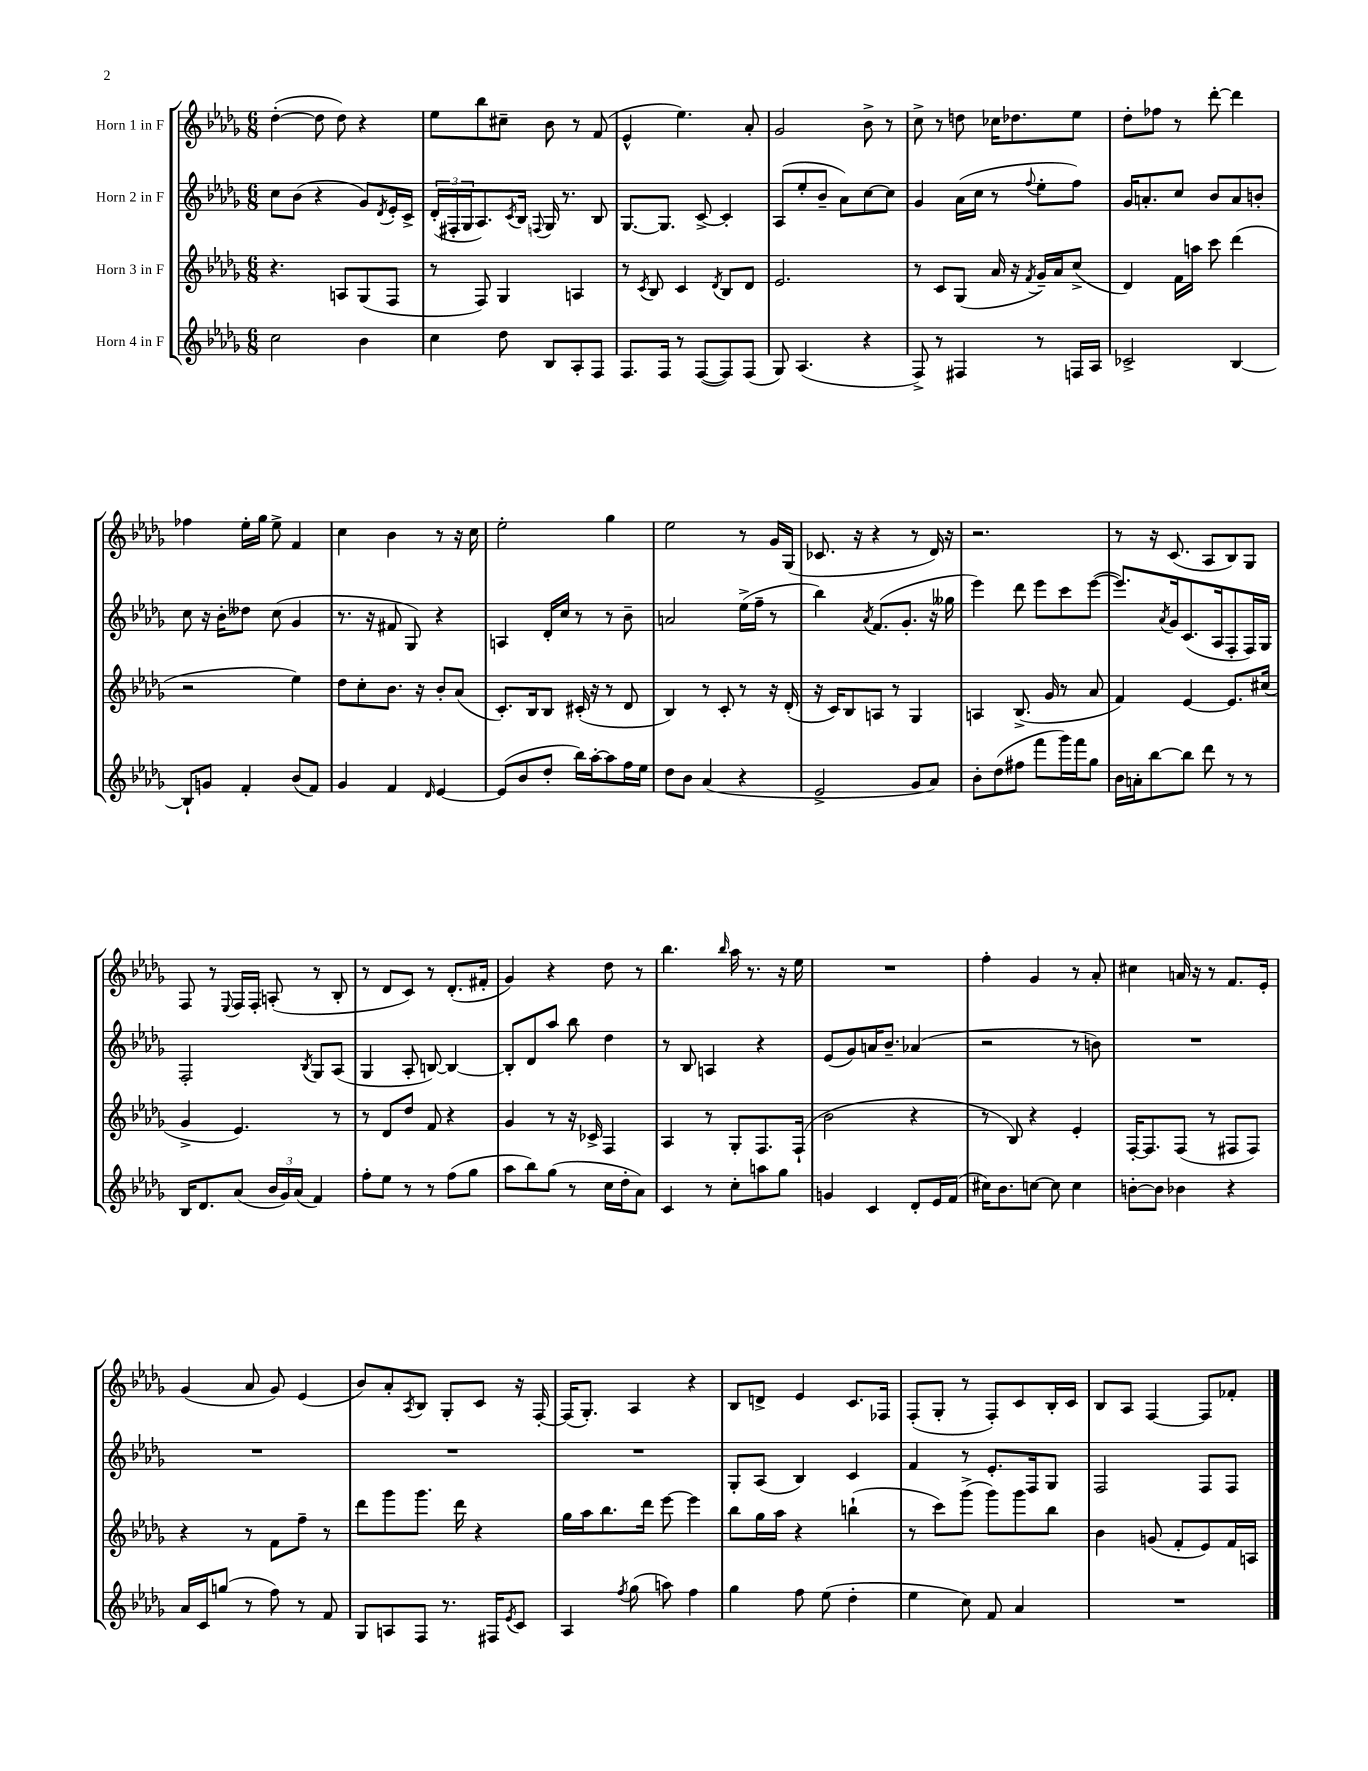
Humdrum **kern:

**kern	**kern	**kern	**kern
*staff4	*staff3	*staff2	*staff1
*clefG2	*clefG2	*clefG2	*clefG2
*k[b-e-a-d-g-]	*k[b-e-a-d-g-]	*k[b-e-a-d-g-]	*k[b-e-a-d-g-]
*M6/8	*M6/8	*M6/8	*M6/8
2cc\	4.r	8cc\L	([4dd-'\
.	.	(8b-\J	.
.	.	4r	8dd-\]
.	8A/L	.	8dd-\)
4b-\	(8G-/	8g-/L)	4r
.	.	8qd-/	.
.	8F/J	16e-'/L	.
.	.	16c^/JJ	.
=	=	=	=
4cc\	8r	(24d-'/LL	8ee-\L
.	.	24F#'/	.
.	.	24G-/J	.
.	8F/)	8.A-/)	8bb-\
8dd-\	4G-/	.	8cc#~\J
.	.	8qc/	.
.	.	16B-/Jk	.
.	.	8qqF/	.
8B-/L	.	16G-/	8b-\
.	.	8.r	.
8A-'/	4A/	.	8r
8F/J	.	8B-/	(8f/
=	=	=	=
8.F/L	8r	[8.G-/L	4e-^^/
.	8qc/	.	.
.	8B-/	.	.
16F/Jk	.	8.G-/]J	.
8r	4c/	.	4.ee-\)
([8F/L	.	[8c^/	.
.	8qd-/	.	.
8F/])	8B-/L	4c'/]	.
(8F/J	8d-/J	.	8a-'/
=	=	=	=
8G-/)	2.e-/	(8A-/L	2g-/
(4.A-/	.	8ee-'/	.
.	.	8b-~/J	.
.	.	8a-\L)	.
4r	.	[8cc\	8b-^\
.	.	8cc\]J	8r
=	=	=	=
8F^/)	8r	4g-/	8cc^\
8r	8c/L	.	8r
4F#/	(8G-/J	(16a-\LL	8dd\
.	.	16cc\JJ	.
.	16a-/	8r	16cc-\LK
.	16r	.	8.dd-\
.	8qf/	8qqff/	.
8r	16g-~/LL)	8ee-'\L	.
.	16a-/J	.	.
16F/LL	(8cc^/J	8ff\J)	8ee-\J
16A-/JJ	.	.	.
=	=	=	=
2c-^/	4d-/)	16g-/LK	8dd-'\L
.	.	8.a'/	.
.	.	.	8ff-\J
.	16f\LL	8cc/J	8r
.	16aa\JJ	.	.
.	8ccc\	8b-/L	[8ddd-'\
[4B-/	(4ddd-\	8a/	4ddd-\]
.	.	8b'/J	.
=	=	=	=
8B-`/]L	2r	8cc\	4ff-\
8g/J	.	16r	.
.	.	16b-'\LK	.
4f'/	.	8dd--\J	16ee-'\LL
.	.	.	16gg-\JJ
.	.	(8cc\	8ee-^\
(8b-/L	4ee-\)	4g-/	4f/
8f/J)	.	.	.
=	=	=	=
4g-/	8dd-\L	8.r	4cc\
.	8cc'\	.	.
.	.	16r	.
4f/	8.b-\J	8f#/	4b-\
.	.	8G-/)	.
.	16r	.	.
16qqd-/	.	.	.
[4e-/	8b-'/L	4r	8r
.	(8a-/J	.	16r
.	.	.	16cc\
=	=	=	=
(8e-/]L	8.c'/L)	4A/	2ee-'\
8b-/	.	.	.
.	16B-/k	.	.
8dd-'/J	8B-/J	16d-'/LL	.
.	.	16cc/JJ	.
16bb-\LL)	(16c#'/	8r	.
[16aa-'\J	16r	.	.
8aa-\]	8r	8r	4gg-\
16ff\L	8d-/	8b-~\	.
16ee-\JJ	.	.	.
=	=	=	=
8dd-\L	4B-/)	2a/	2ee-\
8b-\J	.	.	.
(4a-/	8r	.	.
.	8c'/	.	.
4r	8r	(16ee-^\LL	8r
.	.	16ff~\JJ	.
.	16r	8r	16g-/LL
.	(16d-'/	.	(16G-/JJ
=	=	=	=
2e-^/	16r	4bb-\)	8.c-/
.	16c/LK)	.	.
.	8B-/	.	.
.	.	.	16r
.	.	8qa-/	.
.	8A/J	(8.f/L	4r
.	8r	.	.
.	.	8.g-'/J	.
8g-/L	4G-/	.	8r
8a-/J)	.	16r	16d-/)
.	.	16gg--\	16r
=	=	=	=
8b-'\L	4A/	4eee-\)	2.r
(8dd-\	.	.	.
8ff#\J	(8.B-^/	8ddd-\	.
8fff\L	.	8eee-\L	.
.	16g-/	.	.
16ggg-\L)	8r	8ccc\	.
16fff\J	.	.	.
8gg-\J	8a-/	([8eee-\J	.
=	=	=	=
16b-\LL	4f/)	8.eee-/]L)	8r
16a'\J	.	.	.
[8bb-\	.	.	16r
.	.	8qa-/	.
.	.	16g-/k	(8.c/
8bb-\]J	[4e-/	(8.c/	.
8ddd-\	.	.	8A-/L
.	.	16A-/k	.
8r	8.e-/]L	8F'/	8B-/)
8r	.	16F/L)	8G-/J
.	(16cc#/Jk	16G-/JJ	.
=	=	=	=
16B-/LK	4g-^/	2F'/	8F/
8.d-/	.	.	.
.	.	.	8r
.	.	.	8qqE-/
(8a-/J	4.e-/)	.	16F/LL
.	.	.	16F'/JJ
24b-/LL	.	.	(8A'/
24g-/)	.	.	.
(24a-/JJ	.	.	.
.	.	8qB-/	.
4f/)	.	8G-/L	8r
.	8r	(8A-/J	8B-'/
=	=	=	=
8ff'\L	8r	4G-/	8r
8ee-\J	8d-/L	.	8d-/L
8r	8dd-/J	8A-'/	8c/J)
8r	8f/	[8B/)	8r
(8ff\L	4r	4B/_	(8.d-'/L
8gg-\J	.	.	.
.	.	.	16f#'/Jk
=	=	=	=
8aa-\L	4g-/	8B'/]L	4g-/)
8bb-\)	.	8d-/	.
(8gg-\J	8r	8aa-/J	4r
8r	16r	8bb-\	.
.	16c-^/	.	.
16cc\LL	4F/	4dd-\	8dd-\
16dd-'\J	.	.	.
8a-\J)	.	.	8r
=	=	=	=
4c/	4A-/	8r	4.bb-\
.	.	8B-/	.
8r	8r	4A/	.
.	.	.	16qqbb-/
8cc'\L	8G-'/L	.	16aa-\
.	.	.	8.r
8aa\	8.F/	4r	.
8gg-\J	.	.	16r
.	(16F`/Jk	.	16ee-\
=	=	=	=
4g/	2b-\	(8e-/L	2.r
.	.	8g-/)	.
4c/	.	16a/K	.
.	.	8.b-~/J	.
8d-'/L	4r	(4a-/	.
16e-/L	.	.	.
(16f/JJ	.	.	.
=	=	=	=
16cc#\LK)	8r	2r	4ff'\
8.b-\	.	.	.
.	8B-/)	.	.
[8cc\J	4r	.	4g-/
8cc\]	.	.	.
4cc\	4e-'/	8r	8r
.	.	8b\)	8a-'/
=	=	=	=
[8b'\L	[16F'/LK	2.r	4cc#\
.	8.F/]	.	.
8b\]J	.	.	.
4b-\	(8F/J	.	16a/
.	.	.	16r
.	8r	.	8r
4r	8F#/L	.	8.f/L
.	8F#/J)	.	.
.	.	.	16e-'/Jk
=	=	=	=
16a-/LL	4r	2.r	(4g-/
16c/J	.	.	.
(8gg/J	.	.	.
8r	8r	.	8a-/
8ff\)	8f\L	.	8g-/)
8r	8ff~\J	.	(4e-/
8f/	8r	.	.
=	=	=	=
8G-/L	8ddd-\L	2.r	8b-/L)
8A/	8ggg-\	.	8a-'/
.	.	.	8qA-/
8F/J	8.ggg-\J	.	8B-/J
8.r	.	.	8G-'/L
.	16ddd-\	.	.
.	4r	.	8c/J
16F#/LK	.	.	.
8qe-/	.	.	.
8c/J	.	.	16r
.	.	.	[16F'/
=	=	=	=
4A-/	16gg-\LL	2.r	(16F/]LK
.	16aa-\J	.	8.G-'/J)
.	8.bb-\	.	.
8qff/	.	.	.
(8gg-\	.	.	4A-/
.	16ddd-\Jk	.	.
8aa\)	[8eee-\	.	.
4ff\	4eee-\]	.	4r
=	=	=	=
4gg-\	8bb-\L	8G-'/L	8B-/L
.	16gg-\L	(8A-/J	8d^/J
.	16aa-\JJ	.	.
8ff\	4r	4B-/)	4e-/
(8ee-\	.	.	.
4dd-'\	(4bb`\	4c/	8.c/L
.	.	.	16F-/Jk
=	=	=	=
4ee-\	8r	4f/	(8F'/L
.	8ccc\L)	.	8G-'/J
8cc\)	(8ggg-^\J	8r	8r
8f/	8ggg-\L)	8.e-'/L	8F'/L)
4a-/	8ggg-\	.	8c/
.	.	16F/k	.
.	8bb-\J	8G-/J	16B-'/L
.	.	.	16c/JJ
=	=	=	=
2.r	4b-\	2F/	8B-/L
.	.	.	8A-/J
.	(8g/	.	[4F/
.	8f'/L	.	.
.	8e-/)	8F/L	8F/]L
.	16f/L	8F/J	8f-'/J
.	16A/JJ	.	.
==	==	==	==
*-	*-	*-	*-
